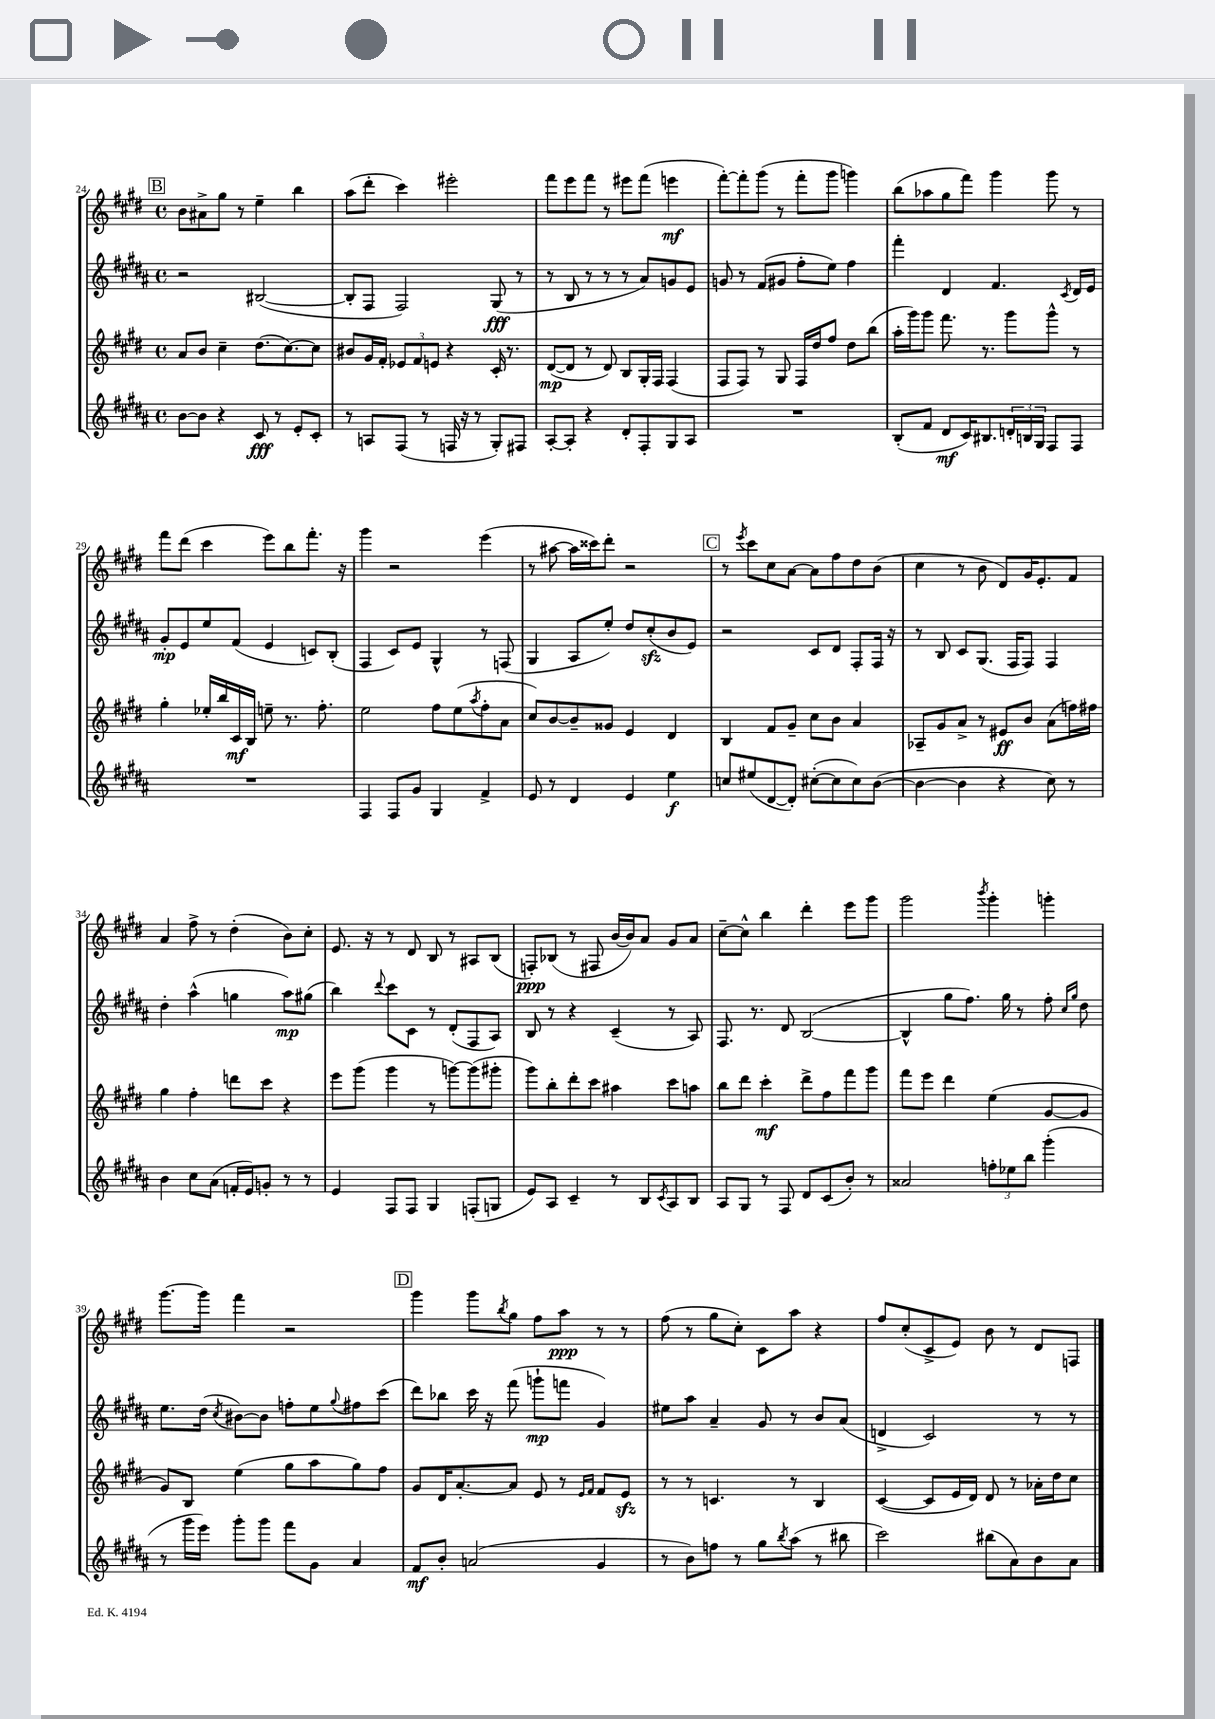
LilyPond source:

<<
\new StaffGroup <<
\new Staff = "s0" {
    \clef treble \key e \major \defaultTimeSignature \time 4/4
    \mark \markup { \box "B" } b'8 ais'8-> gis''8 r8 e''4-- b''4 |
    a''8( dis'''8-. cis'''4) eis'''2-. |
    fis'''8 e'''8 fis'''8 r8 eis'''8 fis'''8( e'''4\mf |
    fis'''8~-.) fis'''8-. gis'''8( r8 fis'''8-. gis'''8 g'''4) |
    b''8( aes''8 gis''8 fis'''8) gis'''4 gis'''8 r8 |
    fis'''8 dis'''8( cis'''4 e'''8) b''8 fis'''8.-. r16 |
    gis'''4 r2 e'''4( |
    r8 ais''8~ ais''16 cisis'''16) dis'''8-. r2 |
    \mark \markup { \box "C" } r8 \acciaccatura { e'''8 } cis'''8 cis''8 a'8~ a'8 fis''8 dis''8 b'8( |
    cis''4 r8 b'8 dis'8) gis'16 e'8.-. fis'8 |
    a'4 fis''8-> r8 dis''4-.( b'8) cis''8-. |
    e'8. r16 r8 dis'8 b8 r8 ais8 b8( |
    f8-.\ppp) bes8( r8 fis8 b'16~ b'16) a'8 gis'8 a'8 |
    cis''8~-- cis''8-^ b''4 dis'''4-. e'''8 gis'''8 |
    gis'''2 \acciaccatura { b'''8 } gis'''4-. g'''4-. |
    gis'''8.~ gis'''16 fis'''4 r2 |
    \mark \markup { \box "D" } gis'''4 gis'''8 \acciaccatura { b''8 } gis''8 fis''8 a''8\ppp r8 r8 |
    fis''8( r8 gis''8 cis''8-.) cis'8 a''8 r4 |
    fis''8 cis''8-.( cis'8-> e'8) b'8 r8 dis'8 f8 \bar "|." |
}
\new Staff = "s1" {
    \clef treble \key b \major \defaultTimeSignature \time 4/4
    \mark \markup { \box "B" } r2 bis2~( |
    bis8-. fis8 fis2) gis8\fff( r8 |
    r8 b8 r8 r8 r8 ais'8) g'8 e'8 |
    g'8 r8 fis'8( gis'8 fis''8-. e''8) fis''4 |
    fis'''4-. dis'4 fis'4. \acciaccatura { cis'8 } dis'16 e'16 |
    gis'8-.\mp e'8 e''8 fis'8( e'4 c'8) b8-.( |
    fis4 cis'8) e'8 gis4-^ r8 f8( |
    gis4 ais8 e''8-.) dis''8 cis''8-.\sfz( b'8 e'8) |
    \mark \markup { \box "C" } r2 cis'8 dis'8 fis8-. fis16 r16 |
    r8 b8 cis'8 gis8.( fis16 fis8) fis4 |
    dis''4-. ais''4-^( g''4 ais''8\mp) gis''8( |
    b''4) \appoggiatura { dis'''8 } cis'''8 cis'8 r8 dis'8-.( fis8 ais8) |
    b8 r8 r4 cis'4--( r8 ais8) |
    fis8. r8. dis'8 b2~( |
    b4-^ gis''8 fis''8.) gis''16 r8 fis''8-. \grace { cis''16 gis''16 } dis''8 |
    e''8. dis''16( \acciaccatura { cis''8 } bis'8~) bis'8 f''8-. e''8 \appoggiatura { gis''8 } fis''8 cis'''8( |
    \mark \markup { \box "D" } dis'''8) bes''8 cis'''16 r16 fis'''8( g'''8-!\mp f'''8 gis'4) |
    eis''8 ais''8 ais'4-- gis'8 r8 b'8 ais'8( |
    d'4-> cis'2) r8 r8 \bar "|." |
}
\new Staff = "s2" {
    \clef treble \key e \major \defaultTimeSignature \time 4/4
    \mark \markup { \box "B" } a'8 b'8 cis''4-- dis''8.( cis''8.~) cis''8 |
    bis'8 gis'16 fis'16-. \tuplet 3/2 { ees'8 fis'8 e'8 } r4 cis'16-. r8. |
    dis'8~\mp( dis'8 r8 dis'8) b8 gis16-. fis16 fis4( |
    fis8 fis8) r8 gis8 fis16 dis''16 fis''8 dis''8 b''8( |
    a''16-. gis'''16) gis'''8 fis'''8. r8. gis'''8 gis'''8-^ r8 |
    gis''4-. ees''16-. b''16 cis'16\mf b16 e''8-- r8. fis''8.-. |
    e''2 fis''8 e''8( \acciaccatura { a''8 } fis''8-. a'8 |
    cis''8) b'8~ b'8-- gisis'8 e'4 dis'4 |
    \mark \markup { \box "C" } b4 fis'8 gis'8-- cis''8 b'8 a'4 |
    aes8-- gis'8 a'8-> r8 eis'8\ff b'8 a'8( f''16) fis''16 |
    gis''4 fis''4-. d'''8 cis'''8 r4 |
    e'''8 gis'''8( gis'''4 r8 g'''8~) g'''8( gis'''8-. |
    gis'''8) b''8-. dis'''8-. cis'''8 ais''4 cis'''8 a''8 |
    b''8 dis'''8 cis'''4-.\mf dis'''8-> fis''8 fis'''8 gis'''8 |
    fis'''8 e'''8 dis'''4 e''4( gis'8~ gis'8 |
    gis'8) b8 e''4( gis''8 a''8 gis''8) fis''8 |
    \mark \markup { \box "D" } gis'8 dis'16 a'8.~-. a'8 e'8 r8 \grace { e'16 fis'16 } fis'8 e'8\sfz |
    r8 r8 c'4. r8 b4 |
    cis'4~( cis'8 e'16 dis'16) dis'8 r8 aes'16-. dis''16 cis''8 \bar "|." |
}
\new Staff = "s3" {
    \clef treble \key b \major \defaultTimeSignature \time 4/4
    \mark \markup { \box "B" } b'8~ b'8 r4 cis'8\fff r8 e'8-. cis'8-. |
    r8 a8 fis8( r8 f16 r16 r8 gis8-.) fis8 |
    ais8~-. ais8-. r4 dis'8-. fis8-. gis8 ais8 |
    R1 |
    b8-.( fis'8 dis'8\mf cis'16) bis8. \tuplet 3/2 { d'16-. b16 gis16 } fis8 fis8 |
    R1 |
    fis4 fis8 gis'8 gis4 fis'4-> |
    e'8 r8 dis'4 e'4 e''4\f |
    \mark \markup { \box "C" } c''8 eis''8( dis'8~ dis'8-.) cis''8~-.( cis''8 cis''8) b'8~( |
    b'4~ b'4 r4 cis''8) r8 |
    b'4 cis''8 ais'8( f'16-. e'16) g'8-. r8 r8 |
    e'4 fis8 fis8 gis4 f8-.( g8 |
    e'8) ais8 cis'4-- r8 b8 \acciaccatura { cis'8 } ais8 b8 |
    ais8 gis8 r8 fis8 dis'8 cis'8( b'8-.) r8 |
    aisis'2 \tuplet 3/2 { f''8-. ees''8 b''8 } gis'''4-.( |
    r8 gis'''16 e'''16) gis'''8-. gis'''8 fis'''8 gis'8 ais'4 |
    \mark \markup { \box "D" } fis'8\mf b'8-. a'2( gis'4 |
    r8 b'8) f''8 r8 gis''8 \acciaccatura { b''8 } ais''8( r8 bis''8 |
    cis'''2) bis''8( ais'8) b'8 ais'8 \bar "|." |
}
>>
>>
\layout { \context { \Score currentBarNumber = #24 } }
